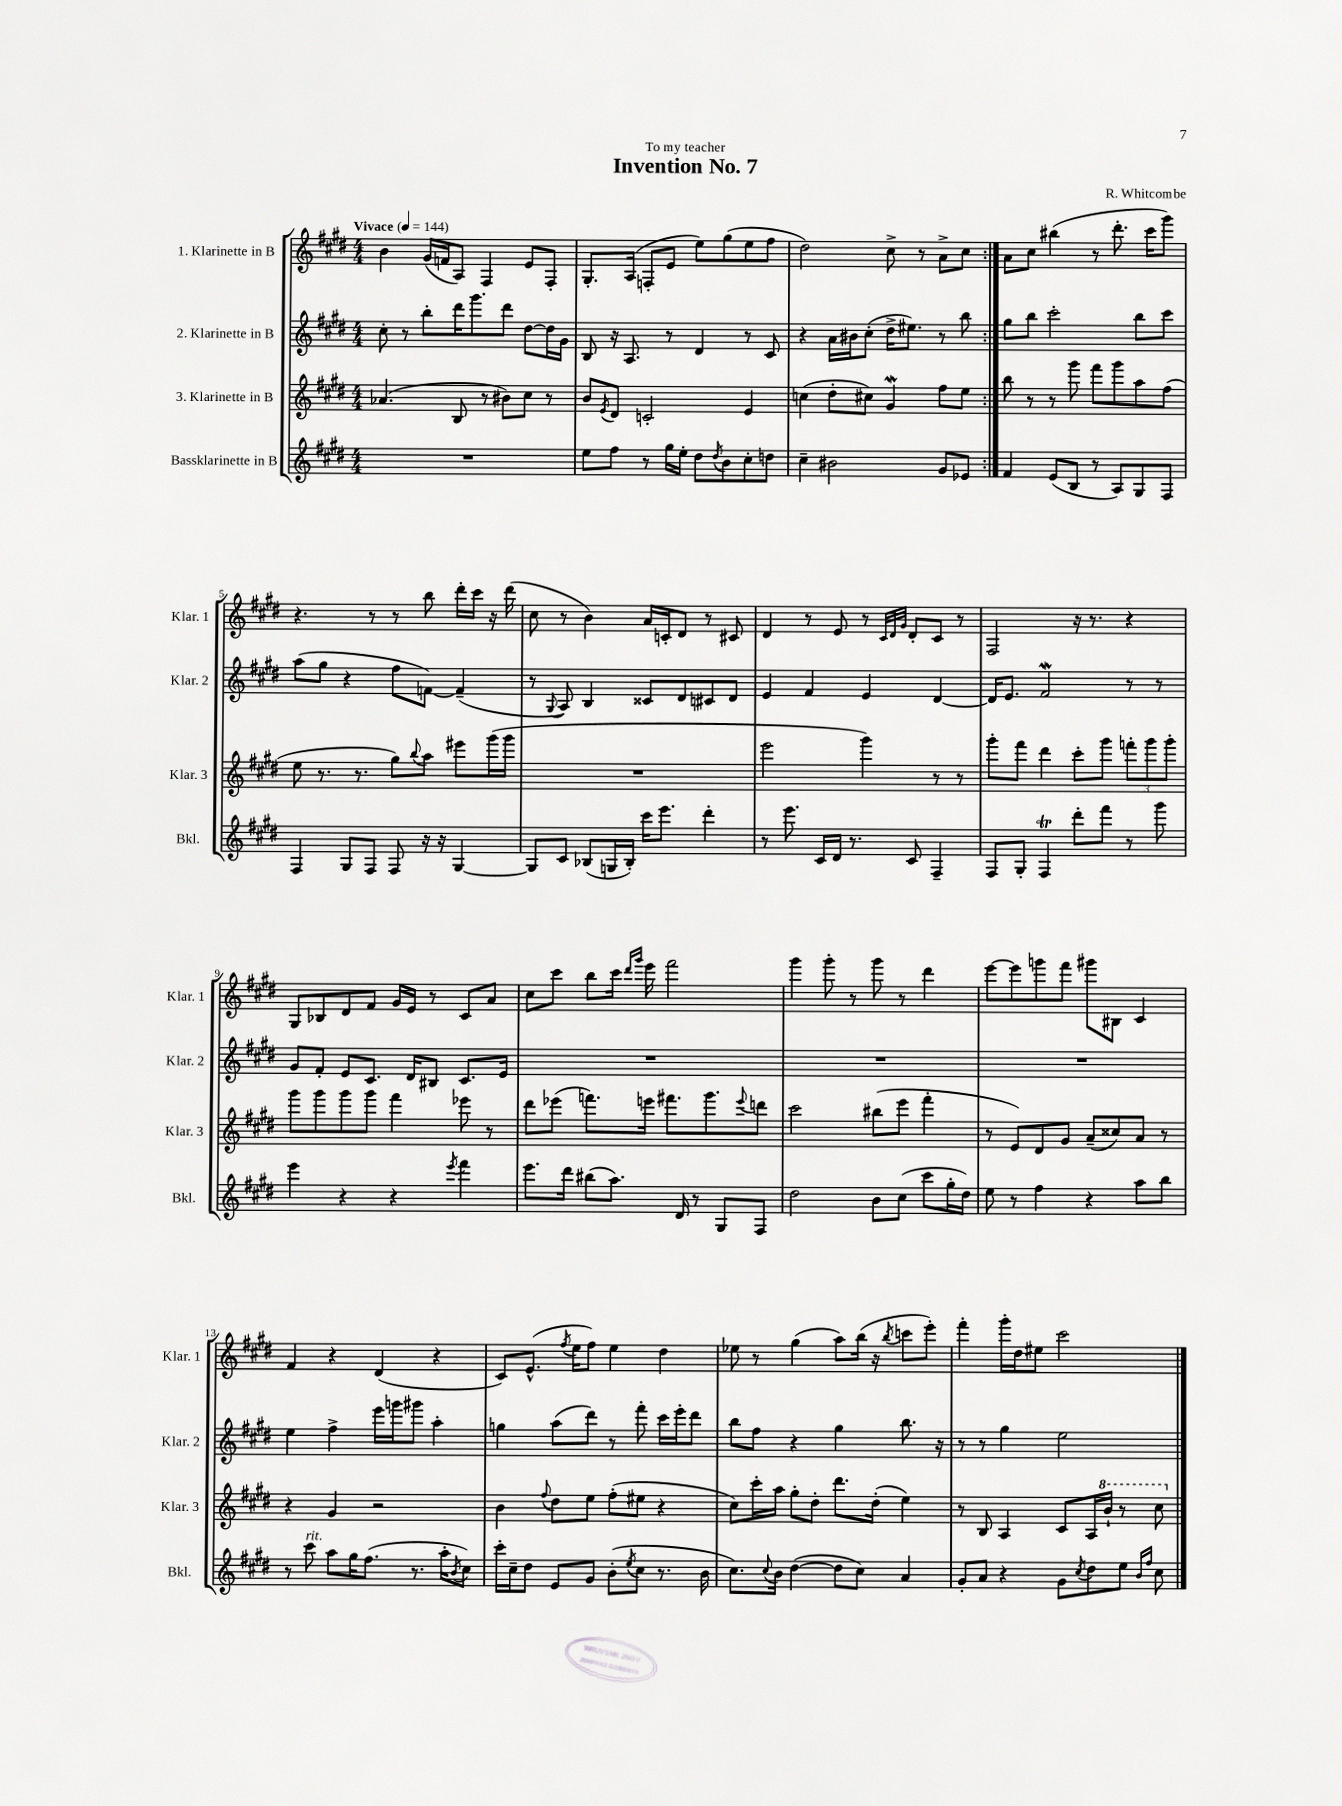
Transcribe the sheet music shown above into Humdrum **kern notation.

**kern	**kern	**kern	**kern
*part4	*part3	*part2	*part1
*staff4	*staff3	*staff2	*staff1
*I"Bassklarinette in B	*I"3. Klarinette in B	*I"2. Klarinette in B	*I"1. Klarinette in B
*I'Bkl.	*I'Klar. 3	*I'Klar. 2	*I'Klar. 1
*clefG2	*clefG2	*clefG2	*clefG2
*k[f#c#g#d#]	*k[f#c#g#d#]	*k[f#c#g#d#]	*k[f#c#g#d#]
*M4/4	*M4/4	*M4/4	*M4/4
*MM144	*MM144	*MM144	*MM144
=1	=1	=1	=1
!	!	!	!LO:TX:a:B:t=Vivace
1r	(4.a-X/	8cc#'\	4b\
.	.	8r	.
.	.	8bb'\L	(16g#/LL
.	.	.	16fn/J
.	8B/	16ddd#\K	8A/J)
.	.	8.ggg#\	.
.	8r	.	4F#/
.	8b#X\L)	8ddd#\J	.
.	8cc#\J	[8dd#\L	8e/L
.	8r	16dd#\L]	8F#'/J
.	.	16g#\JJ	.
=2	=2	=2	=2
8ee\L	8b/L	8B/	8.G#'/L
.	8qe/	.	.
8ff#\J	8d#/J	16r	.
.	.	8.A/	(16A/Jk
8r	2cn'/	.	8Fn'/L
16gg#\LL	.	8r	8e/J
16ee'\JJ	.	.	.
8dd#\L	.	4d#/	8ee\L)
8qdd#/	.	.	.
8b\	.	.	(8gg#\
8cc#'\	4e/	8r	8ee\
8ddn\J	.	8c#/	8ff#\J
=3	=3	=3	=3
4cc#~\	(4ccn\	4r	2dd#\)
2b#X\	8dd#'\L	16a\LL	.
.	.	16b#X\J	.
.	8cc#X\J)	(8cc#'\J	.
.	4g#W/	16dd#^\KL	8cc#^\
.	.	8.ee#X\J)	.
.	.	.	8r
8g#/L	8ff#\L	8r	8a^\L
8e-X/J	8ee\J	8bb\	8cc#\J
=4:|!	=4:|!	=4:|!	=4:|!
4f#/	8bb\	8gg#\L	8a\L
.	8r	8bb\J	8cc#\J
(8e/L	8r	2ccc#'\	(4bb#X\
8B/J	8ggg#\	.	.
8r	8fff#\L	.	8r
8A/L)	8ggg#\	.	8.ddd#'\
8G#/	8aa\	8bb\L	.
.	.	.	16ccc#\KL
8F#/J	(8ff#\J	8ccc#\J	8ggg#\J)
!!LO:LB:g=z
=5	=5	=5	=5
4F#/	8ee\	(8aa\L	4.r
.	8.r	8gg#\J	.
8G#/L	.	4r	.
.	8.r	.	.
8F#/J	.	.	8r
8F#/	8gg#\L)	8ff#\L	8r
.	8qqbb/	.	.
16r	8aa\J	[8fn\J)	8bb\
16r	.	.	.
[4G#/	8eee#X\L	(4f~/]	16ddd#'\LL
.	.	.	16ccc#\JJ
.	(16ggg#\L	.	16r
.	16ggg#\JJ	.	(16ddd#\
=6	=6	=6	=6
8G#/L]	1r	8r	8cc#\
.	.	8qqG#/	.
8c#/J	.	8A/)	8r
(8B-X/L	.	4B/	4b\)
16Gn/L	.	.	.
16B-'/JJ)	.	.	.
16ccc#\KL	.	8c##X/L	16a/LL
8.eee\J	.	.	16cn'/J
.	.	8d#/	8d#/J
4ddd#'\	.	8c#X/	8r
.	.	8d#/J	8c#X/
=7	=7	=7	=7
8r	2eee\	4e/	4d#/
8.eee\	.	.	.
.	.	4f#/	8r
16c#/LL	.	.	.
16d#/JJ	.	.	8e/
8.r	.	.	.
.	4ggg#\)	4e/	8r
.	.	.	32qqc#/LLL
.	.	.	32qqd#/
.	.	.	32qqg#/JJJ
8c#/	.	.	8d#'/L
4F#~/	8r	[4d#/	8c#/J
.	8r	.	8r
=8	=8	=8	=8
8F#/L	8ggg#'\L	16d#/KL]	2F#/
.	.	8.e/J	.
8G#'/J	8fff#\J	.	.
4F#T/	4ddd#\	2f#W/	.
8ddd#'\L	8ccc#'\L	.	16r
.	.	.	8.r
8fff#\J	8ggg#\J	.	.
8r	12fffn'\L	8r	4r
.	12ggg#\	.	.
8ggg#\	.	8r	.
.	12ggg#'\J	.	.
!!LO:LB:g=z
=9	=9	=9	=9
4eee\	8ggg#\L	8g#/L	8G#/L
.	8ggg#\	8f#'/J	8B-X/
4r	8ggg#\	8e/L	8d#/
.	8ggg#\J	8.c#/J	8f#/J
4r	4fff#\	.	16g#/LL
.	.	16d#/KL	16e/JJ
.	.	8B#X/J	8r
8qeee/	.	.	.
4fff#\	8eee-X\	8.c#/L	8c#/L
.	8r	.	8a/J
.	.	16e/Jk	.
=10	=10	=10	=10
8.eee\L	8ddd#\L	1r	8cc#\L
.	(8eee-X\J	.	8ccc#\J
16ddd#\Jk	.	.	.
(8bb#X\L	8.fffn\L)	.	8bb\L
8.aa\J)	.	.	16ccc#\Jk
.	.	.	16qqddd#/LL
.	.	.	16qqggg#/JJ
.	16eeen\Jk	.	16eee\
.	8.fff#X\L	.	2fff#\
16d#/	.	.	.
8r	.	.	.
.	8.ggg#\	.	.
8G#/L	.	.	.
.	8qqeee/	.	.
8F#/J	8dddn\J	.	.
=11	=11	=11	=11
2dd#\	2ccc#\	1r	4ggg#\
.	.	.	8ggg#'\
.	.	.	8r
8b\L	(8bb#X\L	.	8ggg#\
(8cc#\J	8eee\J	.	8r
8ccc#\L	4fff#'\	.	4ddd#\
16gg#'\L	.	.	.
16dd#\JJ)	.	.	.
=12	=12	=12	=12
8ee\	8r	1r	[8eee\L
8r	8e/L)	.	8eee\]
4ff#\	8d#/	.	8gggn\
.	8g#/J	.	8fff#\J
4r	(8a~/L	.	8ggg#X\L
.	8cc##X/)	.	8B#X\J
8aa\L	8a/J	.	4c#/
8bb\J	8r	.	.
!!LO:LB:g=z
=13	=13	=13	=13
8r	4r	4ee\	4f#/
!LO:TX:a:i:t=rit.	!	!	!
8ccc#\	.	.	.
8aa\L	4g#/	4ff#^\	4r
16gg#\K	.	.	.
(8.ff#\J	.	.	.
.	2r	16eee\LL	(4d#/
.	.	16gggn\J	.
8.r	.	8ggg#X\J	.
.	.	4aa'\	4r
16aa'\KL	.	.	.
8qb/	.	.	.
8cc#\J)	.	.	.
=14	=14	=14	=14
16ccc#'\LL	4b\	4ggn\	8c#/L)
16cc#~\J	.	.	.
8dd#\J	.	.	(8.e^^/J
.	8qqff#/	.	.
8e/L	8dd#\L	(8aa\L	.
.	.	.	8qff#/
.	.	.	16ee\KL
8g#/J	8ee\J	8ddd#\J)	8ff#\J)
(8b'\L	(8ff#'\L	8r	4ee\
8qee/	.	.	.
8cc#\J	8ee#X\J	8fff#'\	.
8.r	4r	16ccc#\LL	4dd#\
.	.	16eee'\J	.
.	.	8ddd#\J	.
16b\	.	.	.
=15	=15	=15	=15
8.cc#\L)	8cc#\L)	8bb\L	8ee-X\
.	16ccc#'\L	8ff#\J	8r
8qqcc#/	.	.	.
16b\Jk	16aa\JJ	.	.
([4dd#\	8gg#'\L	4r	(4gg#\
.	8dd#'\J	.	.
8dd#\L]	8.ddd#\L	4gg#\	8aa\L)
8cc#\J)	.	.	(16bb\Jk
.	(16dd#'\Jk	.	16r
.	.	.	8qbb/
4a/	4ee\)	8.bb\	8cccn\L
.	.	.	8eee'\J)
.	.	16r	.
=16	=16	=16	=16
8g#'/L	8r	8r	4fff#'\
8a/J	8B/	8r	.
4r	4A/	4gg#\	16ggg#'\LL
.	.	.	16dd#\J
.	.	.	8ee#X\J
8g#\L	8c#/L	2ee\	2ccc#\
8qcc#/	.	.	.
8dd#\	16A/L	.	.
*	*8va	*	*
.	16bb`/JJ	.	.
8ee\J	8r	.	.
16qqb/LL	.	.	.
16qqff#/JJ	.	.	.
8cc#\	8ccc#\	.	.
*	*X8va	*	*
==	==	==	==
*-	*-	*-	*-
